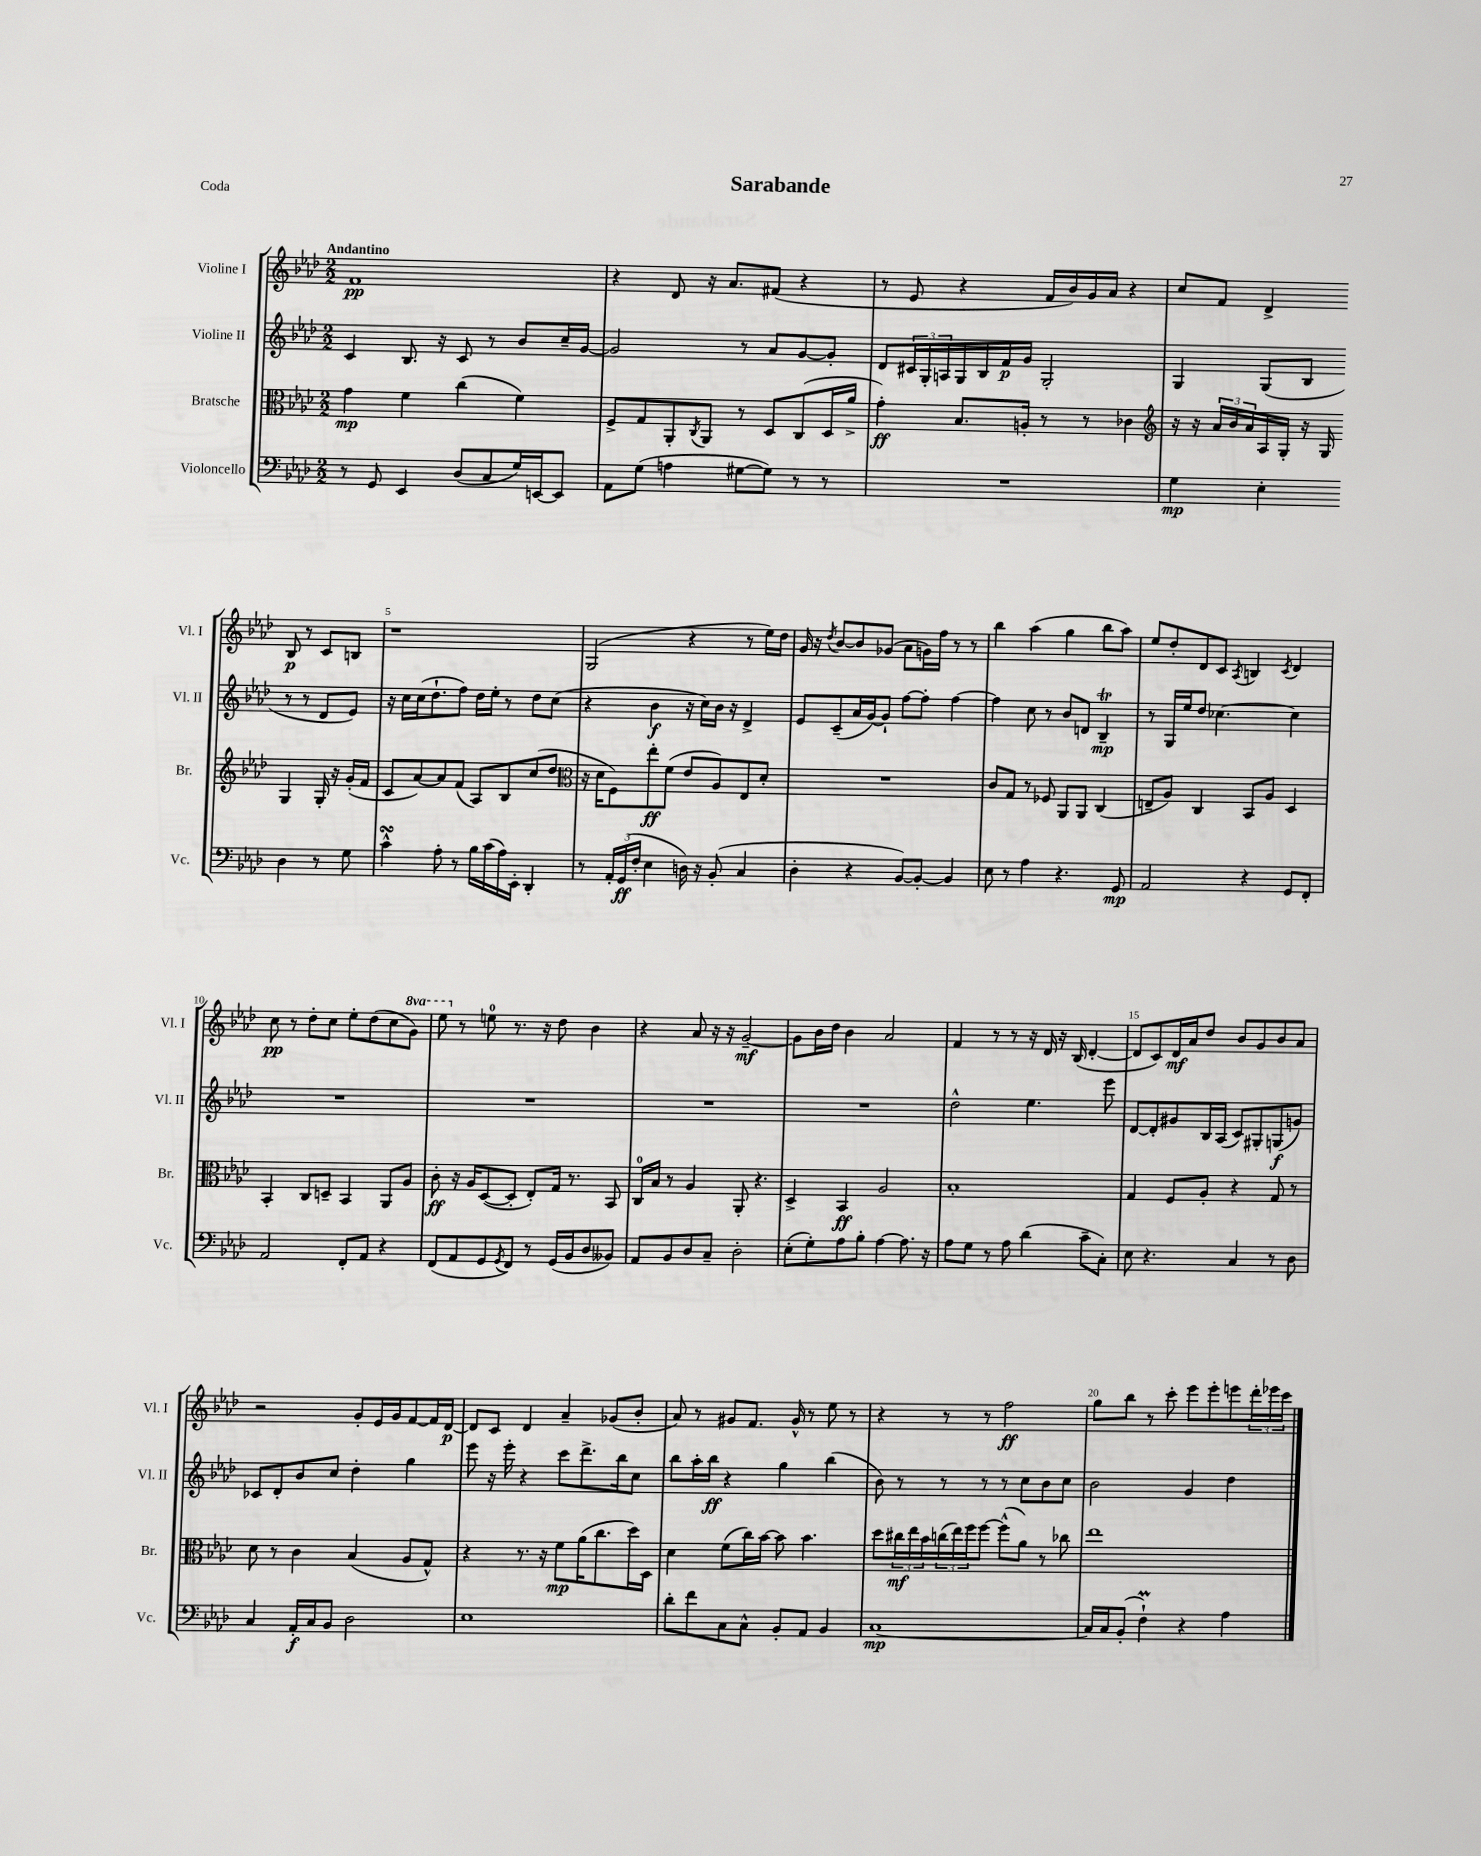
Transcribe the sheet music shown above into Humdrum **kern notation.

**kern	**kern	**kern	**kern
*staff4	*staff3	*staff2	*staff1
*clefF4	*clefC3	*clefG2	*clefG2
*k[b-e-a-d-]	*k[b-e-a-d-]	*k[b-e-a-d-]	*k[b-e-a-d-]
*M2/2	*M2/2	*M2/2	*M2/2
8r	4g	4c	1f
8GG	.	.	.
4EE-	4f	8.B-	.
.	.	16r	.
(8D-	(4cc	8c	.
8C	.	8r	.
16G)	4f)	8b-	.
[16EE	.	.	.
8EE]	.	16cc~	.
.	.	[16g	.
=	=	=	=
8AA-	8F^	2g]	4r
(8G	8G	.	.
4A	8AA-'	.	8d-
.	8qC	.	.
.	8AA-	.	16r
.	.	.	8.a-
[8G#	8r	8r	.
8G#])	8D-	8a-	(8f#
8r	(8C	[8g	4r
8r	16D-	8g']	.
.	16a-^	.	.
=	=	=	=
1r	4g')	8d-	8r
.	.	24c#	8e-
.	.	24G'	.
.	.	24A	.
.	8.B-	16G	4r
.	.	16B-	.
.	.	16f	.
.	16A'	16g	.
.	8r	2G'	16f
.	.	.	16b-)
.	8r	.	16g
.	.	.	16a-
.	4c-	.	4r
=	=	=	=
*	*clefG2	*	*
4G	16r	4G	8cc
.	16r	.	.
.	24a-	.	8f
.	24b-	.	.
.	24a-	.	.
4E-'	16A-	(8G	4d-^
.	16G'	.	.
.	16r	8B-	.
.	16G	.	.
4D-	4G	8r	8B-
.	.	8r	8r
8r	16G'	8d-	8c
.	16r	.	.
8G	(16g'	8e-)	8B
.	16f	.	.
=	=	=	=
4c^^	8c	16r	1r
.	.	16cc	.
.	[8a-)	(16cc	.
.	.	8.dd-`	.
8A-'	8a-]	.	.
8r	(8f	8ff)	.
16B-	8A-)	16dd-	.
(16c	.	16ee-'	.
16A-)	8B-	8r	.
16EE-'	.	.	.
4DD-'	(8cc	8dd-	.
.	8dd-	(8cc	.
=	=	=	=
*	*clefC3	*	*
8r	16r	4r	(2G
.	16d-	.	.
24AA-'	8F)	.	.
(24GG	.	.	.
24F'	.	.	.
4E-	8ee-'	4b-	.
.	(8f	.	.
16D)	8e-	16r	4r
16r	.	16cc)	.
(8BB-'	8A-)	16b-	.
.	.	16r	.
4C	8E-	4d-^	8r
.	8d-'	.	16ee-)
.	.	.	16dd-
=	=	=	=
4D-'	1r	8e-	16g
.	.	.	16r
.	.	.	8qdd-
.	.	(8c~	[8b-
4r	.	16a-	8b-]
.	.	[16g)	.
.	.	8g`]	(8g-
[8BB-)	.	[8ff	8a-
8BB-'_	.	8ff']	16g)
.	.	.	16ff
4BB-]	.	[4ff	8r
.	.	.	8r
=	=	=	=
8E-	8c	4ff]	4bb-
8r	8G	.	.
4A-	8r	8cc	(4aa-
.	8F-	8r	.
4.r	8AA-	8b-	4gg
.	8AA-	8d	.
.	(4C	4B-~	8bb-
8GG	.	.	8aa-)
=	=	=	=
2AA-	8E~	8r	8ee-
.	8A-)	16G	8dd-'
.	.	16ee-	.
.	4C	8dd-	8d-
.	.	[4.cc-	8c
.	.	.	8qA-
4r	8BB-	.	4B
.	8A-	.	.
.	.	.	8qc
8GG	4D-	4cc-]	4d-
8FF'	.	.	.
=	=	=	=
2AA-	4BB-'	1r	8cc
.	.	.	8r
.	8C	.	8dd-'
.	8D~	.	8cc
8FF'	4BB-	.	8ee-'
8AA-	.	.	(8dd-
4r	8AA-	.	8cc
.	8A-	.	8gg)
=	=	=	=
(8FF	8c'	1r	8eee-
8AA-	16r	.	8r
.	16A-	.	.
8GG	([8D-	.	8ee
8qGG	.	.	.
8FF)	8D-']	.	8.r
8r	8E-')	.	.
.	.	.	16r
(16GG	16G	.	8dd-
16BB-	8.r	.	.
8D-	.	.	4b-
8BB--)	8BB-	.	.
=	=	=	=
8AA-	16C	1r	4r
.	16B-	.	.
8BB-	8r	.	.
8D-	4A-	.	8a-
8C~	.	.	16r
.	.	.	16r
2D-'	8AA-'	.	[2g~
.	4.r	.	.
=	=	=	=
(8E-'	4D-^	1r	8g]
8G')	.	.	16b-
.	.	.	16dd-
8A-	4BB-	.	4b-
8B-'	.	.	.
[4A-	2A-	.	2a-
8.A-]	.	.	.
16r	.	.	.
=	=	=	=
8A-	1B-'	2dd-^^	4f
8G	.	.	.
8r	.	.	8r
8A-	.	.	8r
(4d-	.	4.ee-	16r
.	.	.	16d-
.	.	.	16r
.	.	.	(16B-
8c~	.	.	[4d-'
8C')	.	8eee-	.
=	=	=	=
8E-	4G	[8d-	8d-]
4.r	.	8d-']	8c)
.	8F	8g#	16d-
.	.	.	16a-
.	8A-'	16B-	8dd-
.	.	(16A-	.
4C	4r	8c)	8b-
.	.	8G#'	8g
8r	8G	(8G	8b-
8D-	8r	8g)	8a-
=	=	=	=
4C	8d-	8c-	2r
.	8r	8d-'	.
16AA-'	4c	8b-	.
16C	.	.	.
8BB-	.	8cc	.
2D-	(4B-	4dd-'	8g'
.	.	.	16e-
.	.	.	16g
.	8A-	4gg	[8f
.	8G^^)	.	16f]
.	.	.	[16d-
=	=	=	=
1E-	4r	8eee-	8d-]
.	.	16r	8c
.	.	16eee-'	.
.	8.r	4r	4d-
.	16r	.	.
.	8f	8ccc	4a-~
.	(16a-	8.ddd-^	.
.	8.cc	.	.
.	.	.	(8g-
.	.	16bb-	.
.	16dd-)	8cc	8b-'
.	16D-	.	.
=	=	=	=
8d-'	4d-	8bb-	8a-)
8f	.	16aa-'	8r
.	.	16bb-	.
8C	(8f	4r	8g#
8C^^	16cc)	.	8.f
.	[16b-	.	.
8BB-'	8b-]	4gg	.
.	.	.	16g#^^
8AA-	4.b-	.	8r
4BB-	.	(4bb-	8ee-
.	.	.	8r
=	=	=	=
[1C	8dd-	8b-)	4r
.	24cc#	8r	.
.	24ee-	.	.
.	24b-	.	.
.	(24cc	8r	8r
.	24ee-)	.	.
.	24ff	.	.
.	[8ff	8r	8r
.	(8ff^^]	8r	2ff
.	8a-)	8cc	.
.	8r	8b-	.
.	8cc-	8cc	.
=	=	=	=
16C]	1ee-	2b-	8gg
16C	.	.	.
(8BB-'	.	.	8bb-
4F`)	.	.	8r
.	.	.	8ccc'
4r	.	4g	8eee-
.	.	.	8eee-'
4A-	.	4dd-	8eee
.	.	.	24ddd-'
.	.	.	24eee-
.	.	.	24ccc
==	==	==	==
*-	*-	*-	*-
